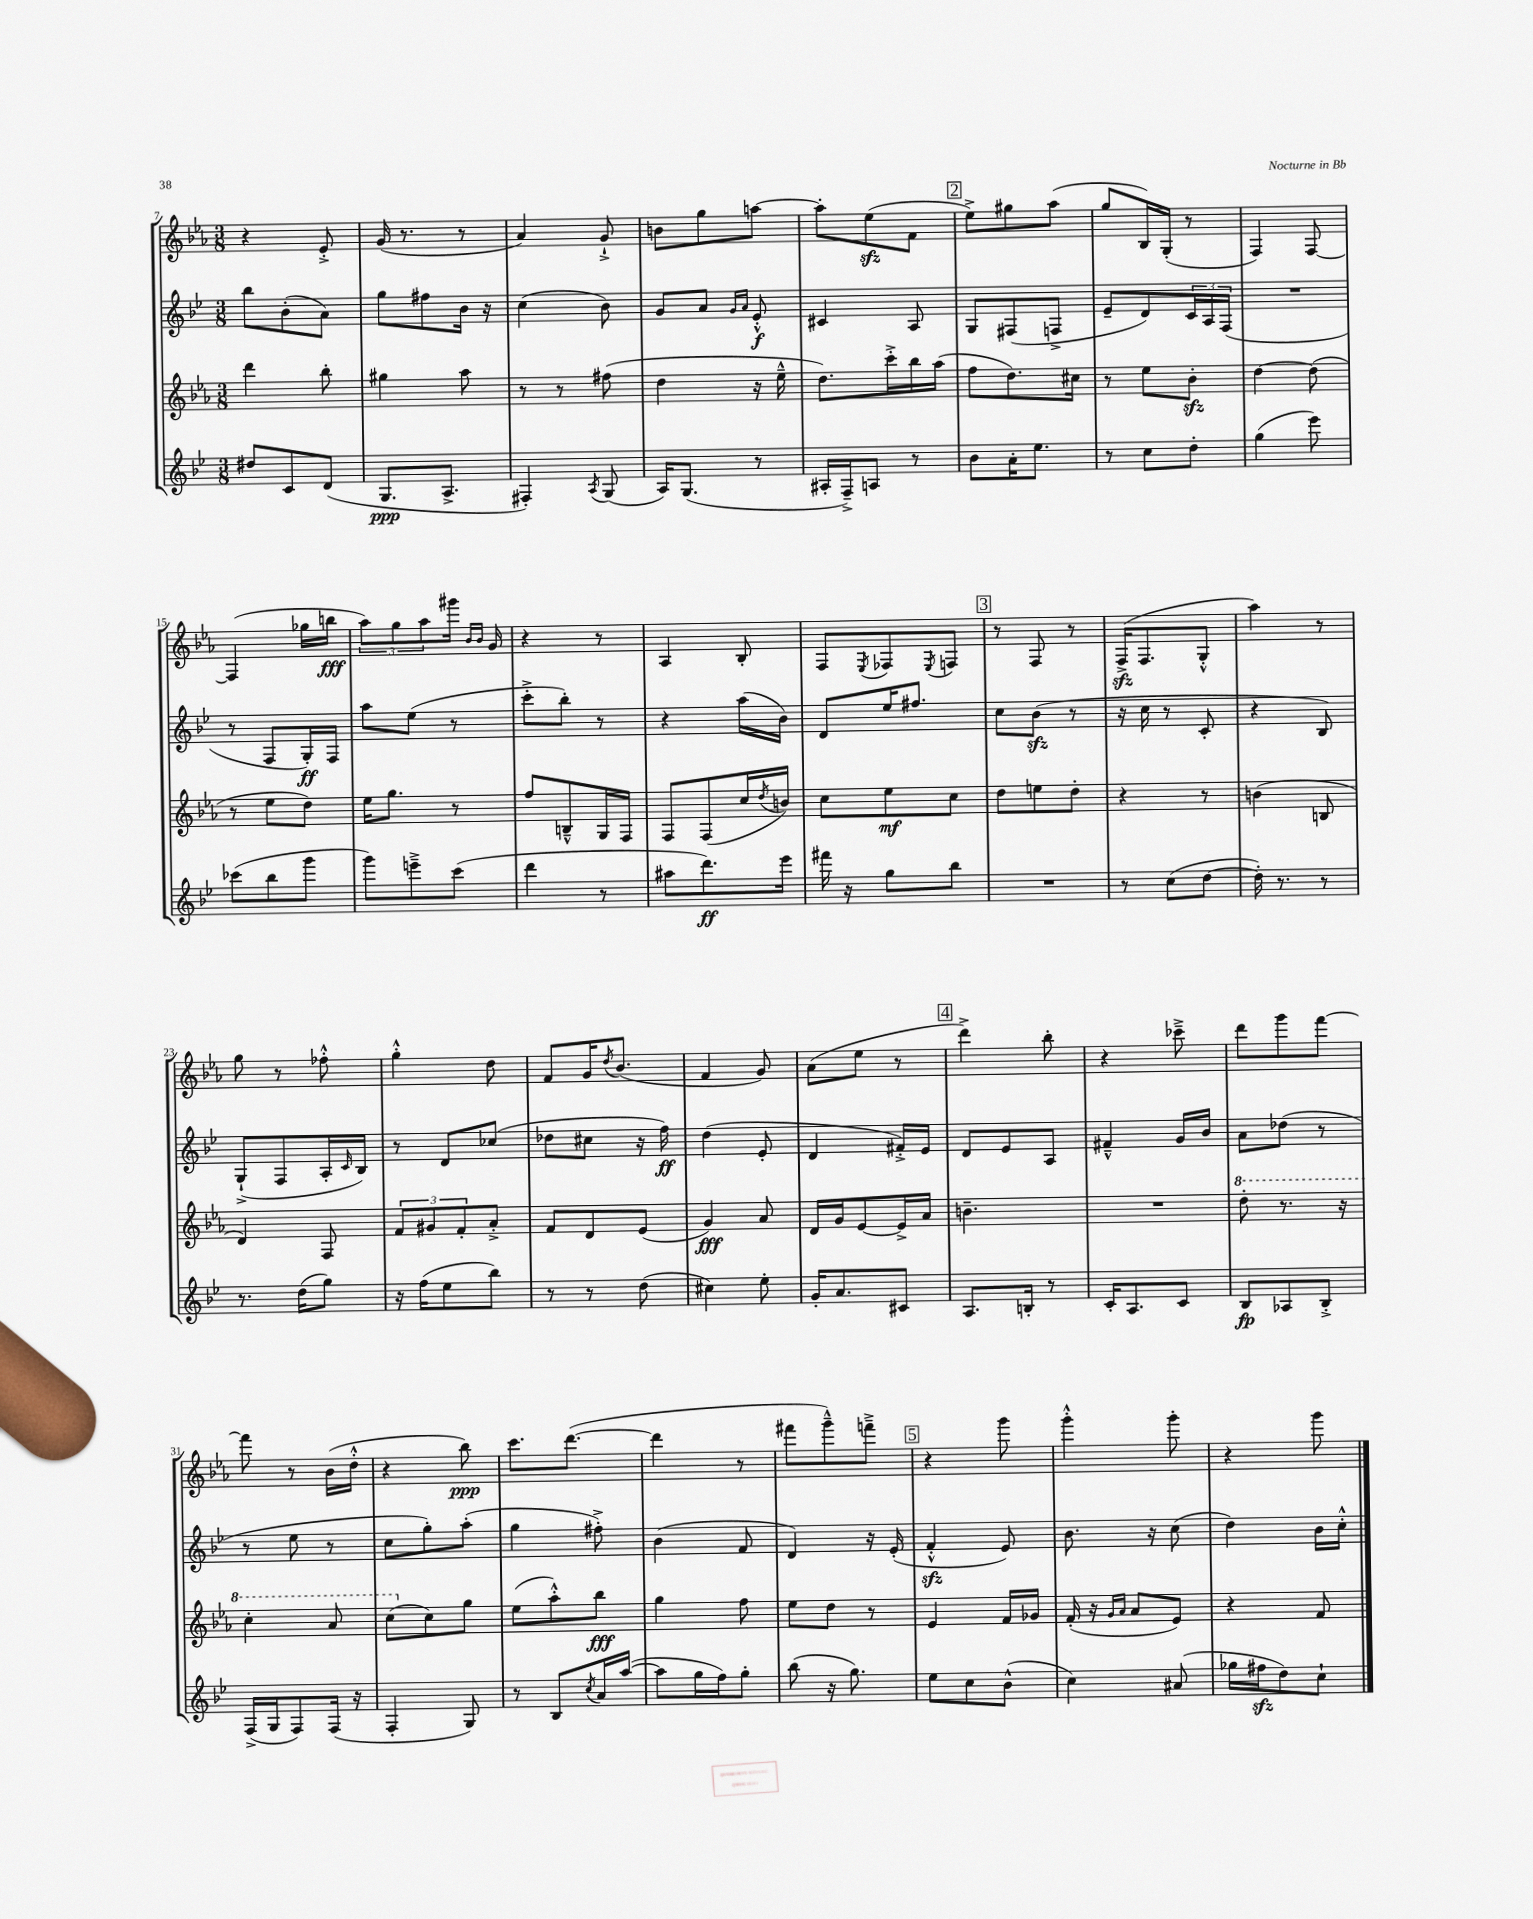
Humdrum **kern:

**kern	**kern	**kern	**kern
*staff4	*staff3	*staff2	*staff1
*clefG2	*clefG2	*clefG2	*clefG2
*k[b-e-]	*k[b-e-a-]	*k[b-e-]	*k[b-e-a-]
*M3/8	*M3/8	*M3/8	*M3/8
8dd#	4ddd	8bb-	4r
8c	.	(8b-'	.
(8d	8bb-'	8a)	8e-'^
=	=	=	=
8.G	4gg#	8gg	(16g
.	.	.	8.r
.	.	8ff#	.
8.A^	.	.	.
.	8aa-	16b-	8r
.	.	16r	.
=	=	=	=
4F#')	8r	(4cc	4a-)
.	8r	.	.
8qA	.	.	.
(8G	(8ff#	8b-)	8g`^
=	=	=	=
16A)	4dd	8g	8b
(8.G	.	.	.
.	.	8a	8gg
.	.	16qqg	.
.	.	16qqa	.
8r	16r	8e-'^^	[8aa
.	16ee-~^^	.	.
=	=	=	=
16A#'	8.dd)	4c#	8aa']
16F~^)	.	.	.
8A	.	.	(8ee-
.	16ccc'^	.	.
8r	16bb-	8A	8f
.	(16aa-	.	.
=	=	=	=
8b-	8ff	8G	8ee-^)
16a'	8.dd)	(8F#	8gg#
8.ee-	.	.	.
.	.	8F^	(8aa-
.	16cc#	.	.
=	=	=	=
8r	8r	8e-~	8gg
8cc	8ee-	8d)	16B-)
.	.	.	(16G'
8dd'	8b-'	24c	8r
.	.	24A	.
.	.	(24F	.
=	=	=	=
(4gg	[4dd	4.r	4F)
8eee-)	(8dd]	.	[8F
=	=	=	=
(8ccc-	8r	8r	(4F]
8bb-	8ee-	8F	.
8ggg	8dd)	16G')	16gg-
.	.	16F	16bb
=	=	=	=
8ggg)	16ee-	8aa	12aa-)
.	8.gg	.	.
.	.	.	12gg
8eee~^	.	(8ee-	.
.	.	.	12aa-
(8ccc	8r	8r	16ggg#
.	.	.	16qqb-
.	.	.	16qqb-
.	.	.	16g
=	=	=	=
4ddd	8ff	8ccc'^	4r
.	8B~^^	8bb-')	.
8r	16G	8r	8r
.	16F	.	.
=	=	=	=
8aa#	8F	4r	4A-
8.ddd)	(8F	.	.
.	16cc	(16aa	8B-'
.	8qdd	.	.
16eee-	16b)	16b-)	.
=	=	=	=
16fff#	8cc	8d	8F
16r	.	.	.
.	.	.	8qE-
8gg	8ee-	16ee-	8F-
.	.	8.ff#	.
.	.	.	8qE-
8bb-	8cc	.	8F
=	=	=	=
4.r	8dd	8cc	8r
.	8ee	(8b-	8F
.	8dd'	8r	8r
=	=	=	=
8r	4r	16r	(16F^
.	.	16cc	8.F
(8cc	.	8r	.
[8dd	8r	8c'	8G'^^
=	=	=	=
16dd'])	(4b	4r	4aa-)
8.r	.	.	.
8r	8B	8B-)	8r
=	=	=	=
8.r	4d)	(8G`^	8gg
.	.	8F	8r
(16dd	.	.	.
8gg)	8F	16A'	8ff-'^^
.	.	16qqc	.
.	.	16B-)	.
=	=	=	=
16r	12f	8r	4gg'^^
(16ff	.	.	.
.	12g#	.	.
8ee-	.	8d	.
.	12f'	.	.
8bb-)	8a-'^	(8cc-	8dd
=	=	=	=
8r	8f	8dd-	8f
8r	8d	8cc#	16g
.	.	.	8qdd
.	.	.	(8.b-
(8dd	(8e-	16r	.
.	.	16ff)	.
=	=	=	=
4cc#)	4g)	(4dd	4f
8ee-'	8a-	8e-'	8g)
=	=	=	=
16g'	16d	4d	(8a-
8.a	16g	.	.
.	[8e-	.	8ee-
8c#	16e-^]	16f#'^)	8r
.	16a-	16e-	.
=	=	=	=
8.A	4.b~	8d	4ddd^)
.	.	8e-	.
16B'	.	.	.
8r	.	8A	8bb-'
=	=	=	=
16c'	4.r	4f#~^^	4r
8.A	.	.	.
8c	.	16g	8ccc-~^
.	.	16b-	.
=	=	=	=
8B-	8ddd'	8a	8ddd
8A-	8.r	(8dd-	8ggg
8B-'^	.	8r	[8fff
.	16r	.	.
=	=	=	=
(16F^	4ccc'	8r	8fff]
16G	.	.	.
8F)	.	8ee-	8r
(16F	8aa-	8r	(16b-
16r	.	.	16dd'^^
=	=	=	=
4F'	(8ccc	8cc	4r
.	8cc)	8gg')	.
8G)	8gg	(8aa'	8bb-)
=	=	=	=
8r	(8ee-	4gg	8.ccc
8B-	8aa-'^^)	.	.
.	.	.	([8.ddd
8qcc	.	.	.
16a	8bb-	8ff#'^)	.
([16aa	.	.	.
=	=	=	=
8aa]	4gg	(4b-	4ddd]
16gg	.	.	.
16ff)	.	.	.
8gg'	8ff	8f	8r
=	=	=	=
(8bb-	8ee-	4d)	8fff#
16r	8dd	.	8ggg~^^)
8.gg)	.	.	.
.	8r	16r	8fff~^
.	.	(16e-'	.
=	=	=	=
8ee-	4e-	4f'^^	4r
8cc	.	.	.
(8b-^^	16f	8e-)	8ggg
.	16g-	.	.
=	=	=	=
4cc)	(16f'	8.b-	4ggg'^^
.	16r	.	.
.	16qqg	.	.
.	16qqa-	.	.
.	8a-	.	.
.	.	16r	.
(8a#	8e-)	(8cc	8ggg'
=	=	=	=
16gg-	4r	4dd)	4r
16ff#	.	.	.
8dd)	.	.	.
8cc`	8f	16b-	8ggg
.	.	16cc'^^	.
==	==	==	==
*-	*-	*-	*-
